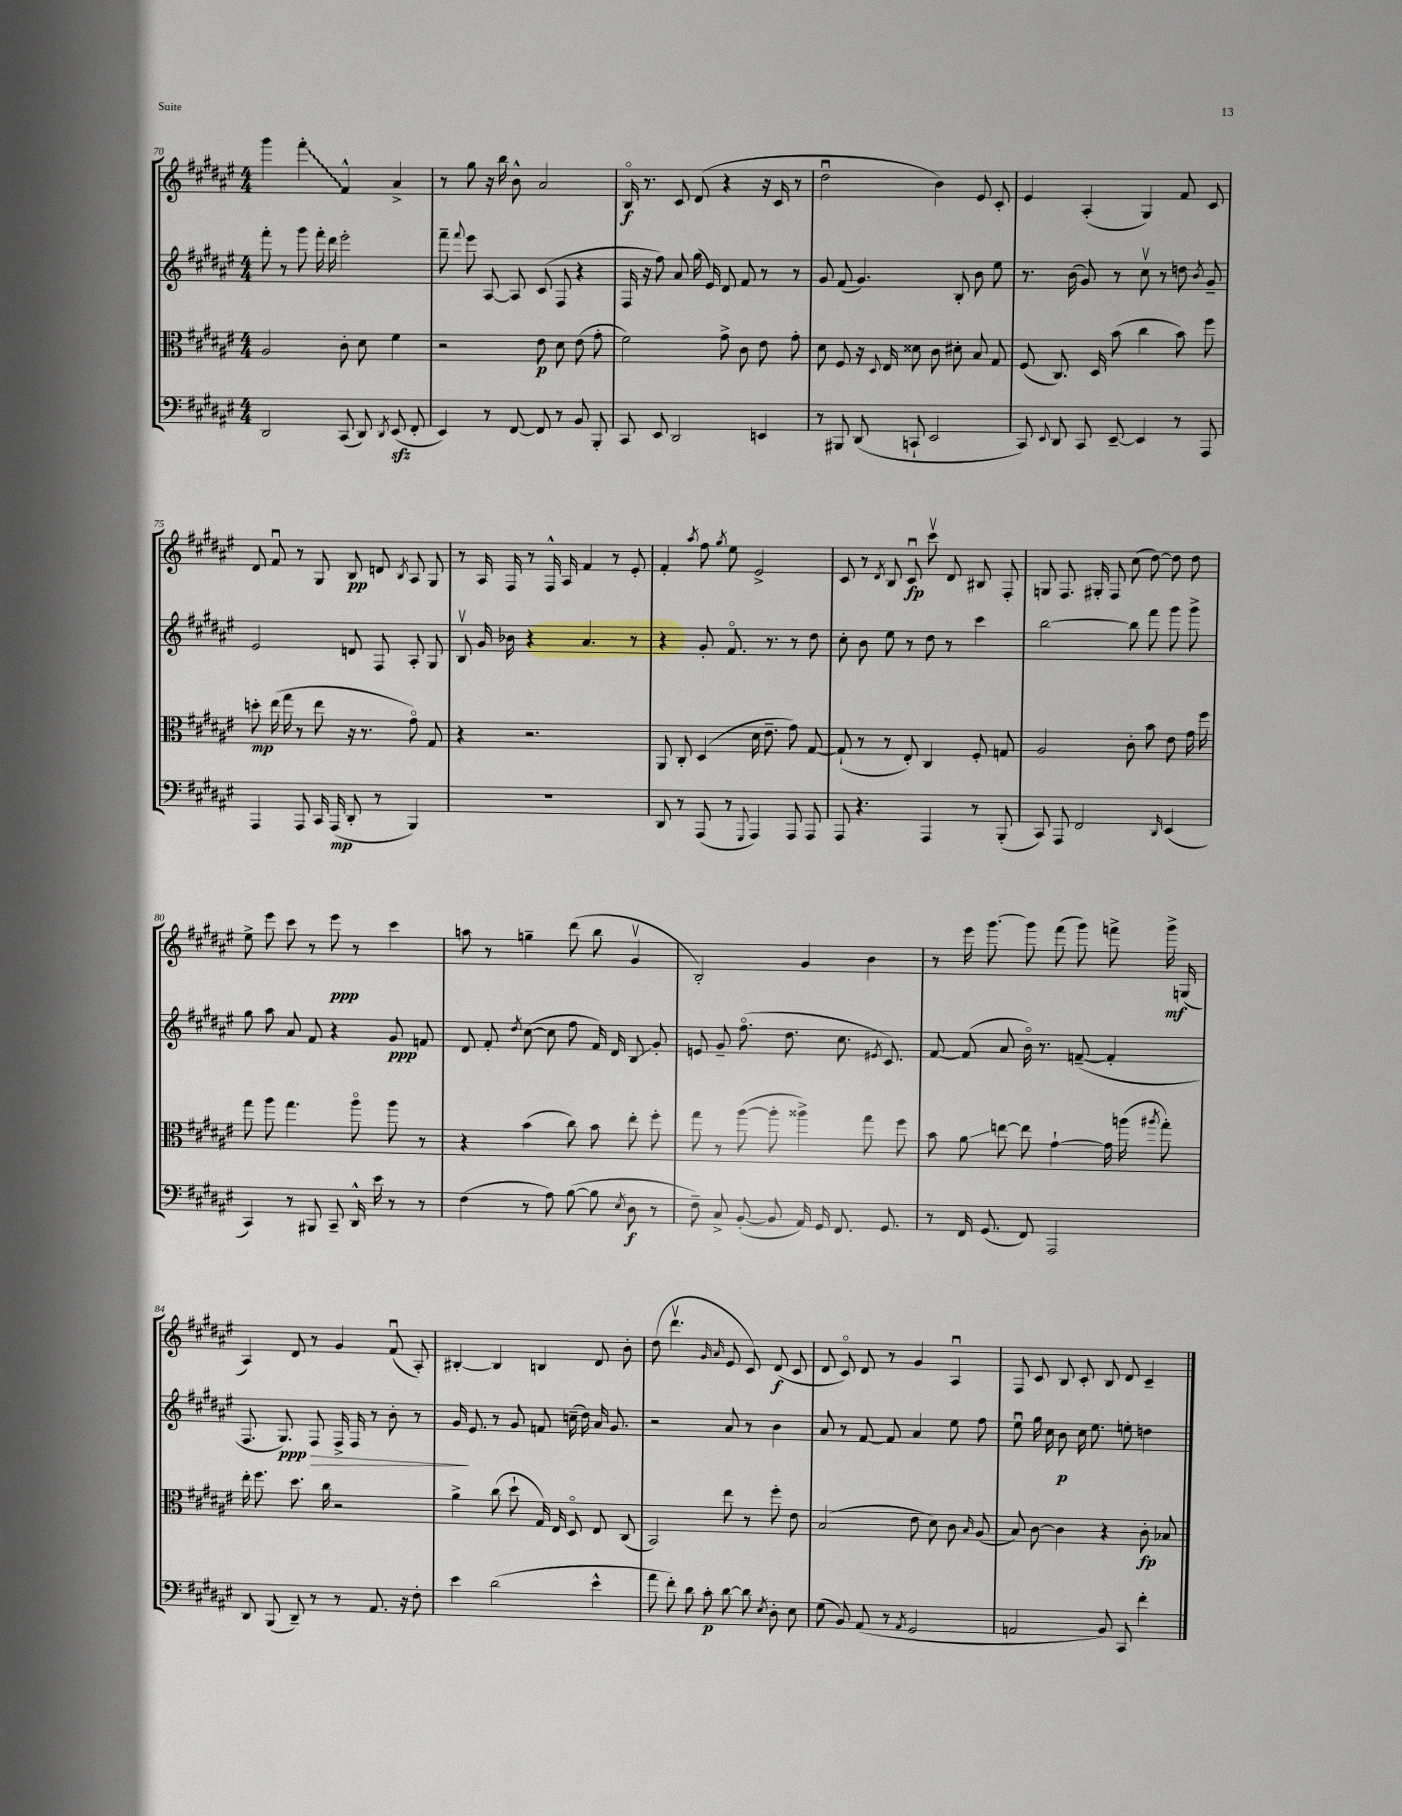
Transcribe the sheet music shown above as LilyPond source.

<<
\new StaffGroup <<
\new Staff = "s0" {
    \clef treble \key fis \major \numericTimeSignature \time 4/4
    \autoBeamOff gis'''4 \once \override Glissando.style = #'zigzag fis'''4-.\glissando fis'4-^ ais'4-> |
    r8 gis''8 r16 b''16 b'8-^ ais'2 |
    b16\flageolet\f r8. cis'8 dis'8( r4 r16 cis'16 r8 |
    dis''2\downbow b'4) eis'8 cis'8-. |
    eis'4 ais4-.( gis4) fis'8 cis'8 |
    dis'8 fis'8\downbow r8 gis8 b8\pp d'8 \acciaccatura { b8 } ais8 gis8 |
    r8 ais16 fis16 r8 fis16-^ ais16 fis'4 r8 eis'8-. |
    fis'4-. \acciaccatura { ais''8 } fis''8 \acciaccatura { gis''8 } eis''8 eis'2-> |
    cis'8 r8 \acciaccatura { dis'8 } b8 cis'8\downbow\fp cis'''8\upbow dis'8 bis8 fis8-. |
    g8 fis8. gis16-. fis8 cis''8( dis''8~) dis''8 dis''8 |
    eis''8-> eis'''8 cis'''8 r8 eis'''8\ppp r8 cis'''4 |
    a''8 r8 g''4-- dis'''8( b''8 gis'4\upbow |
    b2-.) gis'4 b'4 |
    r8 eis'''16 gis'''8.~ gis'''8 fis'''8( gis'''8) f'''8-> gis'''16->\mf g16( |
    ais4) dis'8 r8 gis'4 fis'8\downbow( ais8-.) |
    bis4~-. bis4 b4 dis'8 b'8-. |
    dis''8( dis'''4.\upbow \grace { gis'16 ais'16 } eis'8 cis'8) dis'8\f( cis'8 |
    dis'8 cis'8\flageolet) dis'8 r8 gis'4 ais4\downbow |
    fis8 cis'8 b8 cis'8-. b8 dis'8 cis'4-- \bar "|." |
}
\new Staff = "s1" {
    \clef treble \key fis \major \numericTimeSignature \time 4/4
    \autoBeamOff fis'''8-. r8 gis'''8 fis'''16-. dis'''16 eis'''2-. |
    fis'''8-- \appoggiatura { fis'''8 } eis'''8 ais8~ ais8 cis'8( fis8 r4 |
    fis16 r16 fis''8) ais'8 gis''16( eis'16) dis'8 fis'8 r8 r8 |
    gis'8 fis'8( gis'4.) b8-. b'8 eis''8 |
    r8. b'16( gis'8) r8 cis''8\upbow r8 d''8 \acciaccatura { b'8 } gis'8-- |
    eis'2 d'8 fis8 ais8-. gis8 |
    b8\upbow gis'16 bes'16 r4 ais'4. r8 |
    r4 gis'8-. fis'8.\flageolet r8. r8 dis''8 |
    cis''8-. b'8 eis''8 r8 dis''8 r8 cis'''4 |
    b''2~ b''8 fis'''8 gis'''8 gis'''8-> |
    gis''8 ais''8 ais'8 fis'8 r4 gis'8\ppp f'8 |
    dis'8 fis'8-. \acciaccatura { dis''8 } cis''8~( cis''8 fis''8 fis'16) dis'16 b8\glissando gis'8-. |
    e'8 gis'8-- fis''8.\flageolet( dis''8. cis''8. \acciaccatura { eis'8 } cis'8.) |
    fis'8~ fis'8( ais'8 b'16\flageolet) r8. f'8~--( f'4-. |
    fis8. gis8.\ppp) fis8\> fis16-> fis16 r8 b'8-. r8 |
    gis'16\! eis'8. r8 gis'8 f'8 c''16--( dis''16) ais'16 gis'8. |
    r2 ais'8 r8 b'4 |
    ais'8 r8 fis'8~ fis'8 ais'4 eis''8 fis''8 |
    eis''8\downbow gis''16 cis''16 b'8\p cis''16 eis''8. e''8-. d''4 \bar "|." |
}
\new Staff = "s2" {
    \clef alto \key fis \major \numericTimeSignature \time 4/4
    \autoBeamOff ais2 cis'8-. dis'8 fis'4 |
    r2 eis'8\p dis'8 eis'8( gis'8-. |
    fis'2) gis'8-> cis'8 eis'8 gis'8-. |
    dis'8 fis8 r16 \appoggiatura { dis8 } eis16 disis'8 cis'8 dis'8-. b8 gis8 |
    fis8( cis8.) dis16 b'8( cis''4 b'8) fis''8 |
    d''8-.\mp eis''16( gis''16 r8 eis''8 r16 r8. gis'8\flageolet) gis8 |
    r4 r2. |
    ais,8 cis8-. dis4( dis'16 eis'8.-- gis'8) gis8~ |
    gis8-!( r8 r8 eis8-.) cis4 fis8-. g8 |
    ais2 cis'8-. b'8 eis'8 gis'16 fis''16 |
    gis''8 ais''8 gis''4. ais''8\flageolet ais''8 r8 |
    r4 b'4( cis''8) b'8 eis''8-. fis''8-. |
    gis''8 r8 ais''8~( ais''8-. aisis''4->) gis''8 fis''8 |
    b'8 ais'8\glissando e''8~ e''8 gis'4~-! gis'16 a''16( \acciaccatura { ais''8 } gis''8-.) |
    eis''16-. fis''8. dis''8. cis''16 r2 |
    ais'4-> cis''8( dis''8-! gis16) eis16 dis8\flageolet eis8 cis8( |
    b,2) eis''8 r8 fis''8-. eis'8 |
    b2( eis'8 dis'8) cis'8 \grace { b16 } ais8( |
    b8) cis'8~ cis'4 r4 cis'8-.\fp bes8 \bar "|." |
}
\new Staff = "s3" {
    \clef bass \key fis \major \numericTimeSignature \time 4/4
    \autoBeamOff dis,2 cis,8( dis,8) \acciaccatura { dis,8 } eis,8\sfz( fis,8-. |
    eis,4) r8 fis,8~ fis,8 r8 b,8 b,,8-. |
    cis,8 eis,8 dis,2 e,4 |
    r8 bis,,8 dis,8( c,8-! eis,2 |
    cis,8) \appoggiatura { eis,8 } dis,8 cis,8 eis,8~-- eis,4 r8 ais,,8 |
    ais,,4 ais,,8 cis,16 ais,,16\mp( dis,8-. r8 b,,4) |
    R1 |
    dis,8 r8 ais,,8( r8 \appoggiatura { gis,,8 } ais,,4) ais,,8 ais,,8 |
    ais,,8 r4. ais,,4 r8 b,,8-.( |
    cis,8) ais,,8 fis,2 \grace { dis,16 } eis,4( |
    cis,4) r8 bis,,8 cis,8-- dis,16-^ eis'16 r8 r8 |
    fis4( r8 ais8) b8~( b8 \acciaccatura { eis8 } dis8\f r8 |
    fis8--) cis8-> b,8~-.( b,8 ais,16) gis,16 fis,8. gis,8. |
    r8 fis,16 gis,8.( fis,8) ais,,2 |
    dis,8 b,,8( dis,8--) r8 r8 ais,8. r16 fis8-. |
    eis'4 dis'2( eis'4-^ |
    ais'8 fis'8-.) dis'8 cis'8-.\p dis'8~ dis'8 \acciaccatura { eis8 } dis8-. eis8 |
    gis8( b,8) ais,8( r8 \acciaccatura { ais,8 } gis,2 |
    a,2 b,8) cis,8 fis'4-. \bar "|." |
}
>>
>>
\layout { \context { \Score currentBarNumber = #70 } }
